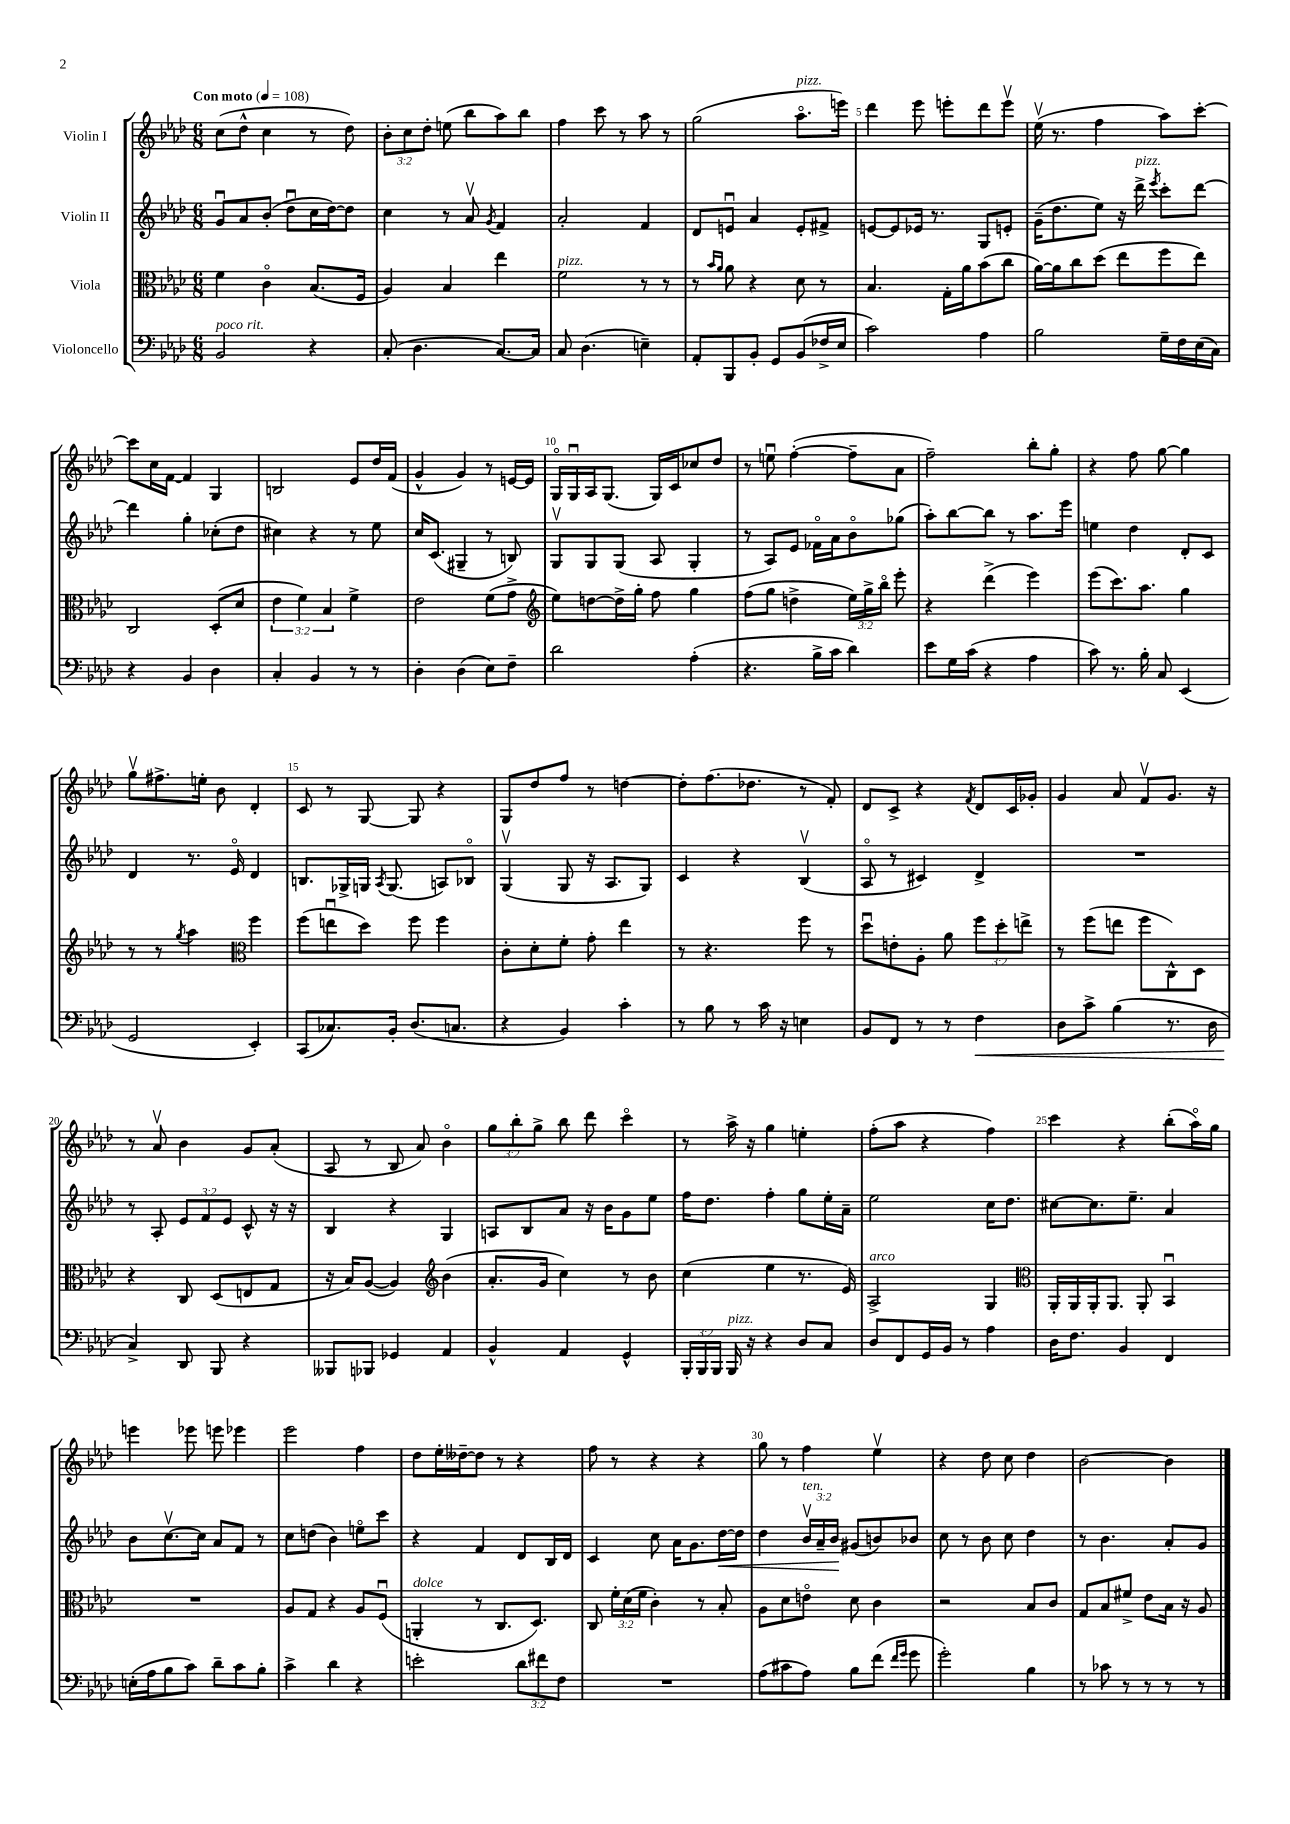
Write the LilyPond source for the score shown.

<<
\new StaffGroup <<
\new Staff = "s0" \with { instrumentName = "Violin I" } {
    \clef treble \key aes \major \numericTimeSignature \time 6/8 \override Staff.TupletNumber.text = #tuplet-number::calc-fraction-text \tempo "Con moto" 4 = 108
    \autoBeamOff c''8[( des''8]-^ c''4 r8 des''8) |
    \tuplet 3/2 { bes'8[-. c''8 des''8]-. } e''8( bes''8[ aes''8) bes''8] |
    f''4 c'''8 r8 aes''8 r8 |
    g''2( aes''8.[\flageolet^\markup { \italic "pizz." } e'''16]) |
    des'''4 ees'''8 e'''8[-. des'''8 e'''8]\upbow |
    ees''16\upbow( r8. f''4 aes''8[) c'''8]~-. |
    c'''8[ c''16 f'16]~ f'4 g4 |
    b2 ees'8[ des''16 f'16]( |
    g'4-^ g'4) r8 e'16[~ e'16] |
    g16[\flageolet g16\downbow aes16 g8.]( g16[) c'16 ces''8 des''8] |
    r8 e''8\downbow f''4~-.( f''8[-- aes'8] |
    f''2--) bes''8[-. g''8]-. |
    r4 f''8 g''8~ g''4 |
    g''8[\upbow fis''8.-> e''16]-. bes'8 des'4-. |
    c'8 r8 g8~ g8 r4 |
    g8[ des''8 f''8] r8 d''4~ |
    d''8[-. f''8.( des''8.] r8 f'8-.) |
    des'8[ c'8]-> r4 \acciaccatura { f'8 } des'8[ c'16 ges'16]-. |
    g'4 aes'8 f'8[\upbow g'8.] r16 |
    r8 aes'8\upbow bes'4 g'8[ aes'8]-.( |
    aes8 r8 bes8 aes'8) bes'4\flageolet |
    \tuplet 3/2 { g''8[ bes''8-. g''8]-> } bes''8 des'''8 c'''4\flageolet |
    r8 aes''16-> r16 g''4 e''4-. |
    f''8[-.( aes''8] r4 f''4) |
    c'''4 r4 bes''8[-.( aes''16\flageolet) g''16] |
    e'''4 ees'''8 e'''8 ees'''4 |
    ees'''2 f''4 |
    des''8[ ees''16-. deses''16~-- deses''8] r8 r4 |
    f''8 r8 r4 r4 |
    g''8 r8 f''4 ees''4\upbow |
    r4 des''8 c''8 des''4 |
    bes'2~ bes'4 \bar "|." |
}
\new Staff = "s1" \with { instrumentName = "Violin II" } {
    \clef treble \key aes \major \numericTimeSignature \time 6/8 \override Staff.TupletNumber.text = #tuplet-number::calc-fraction-text
    \autoBeamOff g'8[\downbow aes'8 bes'8]-.( des''8[\downbow c''16 des''16~) des''8] |
    c''4 r8 aes'8\upbow \acciaccatura { g'8 } f'4 |
    aes'2-. f'4 |
    des'8[ e'8]\downbow aes'4 e'8[-. fis'8]-> |
    e'8[~ e'8 ees'16] r8. g8[ e'8]-. |
    g'16[--( des''8. ees''8]) r16 des'''16->^\markup { \italic "pizz." } \acciaccatura { ees'''8 } c'''8[-. des'''8]~ |
    des'''4 g''4-. ces''8[-.( des''8] |
    cis''4) r4 r8 ees''8 |
    c''16[ c'8.]( gis4-- r8 b8) |
    g8[\upbow g8 g8]( aes8 g4-. |
    r8 aes8[) ees'8] fes'16[\flageolet aes'16 bes'8\flageolet ges''8]( |
    aes''8[-.) bes''8~ bes''8] r8 aes''8.[ ees'''16] |
    e''4 des''4 des'8[-. c'8] |
    des'4 r8. ees'16\flageolet des'4 |
    b8.[ ges16-> g16] \acciaccatura { aes8 } g8.( a8[) bes8]\flageolet |
    g4\upbow( g8 r16 aes8.[ g8]) |
    c'4 r4 bes4\upbow( |
    aes8\flageolet r8 cis'4) des'4-> |
    R2. |
    r8 aes8-. \tuplet 3/2 { ees'8[ f'8 ees'8] } c'8-^ r16 r16 |
    bes4 r4 g4 |
    a8[ bes8 aes'8] r16 bes'16[ g'8 ees''8] |
    f''16[ des''8.] f''4-. g''8[ ees''16-. aes'16]-- |
    ees''2 c''16[ des''8.] |
    cis''8[~ cis''8. ees''8.]-- aes'4 |
    bes'8[ c''8.~\upbow c''16] aes'8[ f'8] r8 |
    c''8[ d''8]( bes'4) e''8[\flageolet c'''8] |
    r4 f'4 des'8[ bes16 des'16] |
    c'4 c''8 aes'16[ g'8. des''16~\< des''16] |
    des''4 \tuplet 3/2 { bes'16[\upbow^\markup { \italic "ten." } aes'16-- bes'16]\! } gis'8[( b'8) bes'8] |
    c''8 r8 bes'8 c''8 des''4 |
    r8 bes'4. aes'8[-. g'8] \bar "|." |
}
\new Staff = "s2" \with { instrumentName = "Viola" } {
    \clef alto \key aes \major \numericTimeSignature \time 6/8 \override Staff.TupletNumber.text = #tuplet-number::calc-fraction-text
    \autoBeamOff f'4 c'4\flageolet bes8.[( f16] |
    aes4) bes4 ees''4 |
    f'2^\markup { \italic "pizz." } r8 r8 |
    r8 \grace { bes'16[ aes'16] } aes'8 r4 des'8 r8 |
    bes4. g16[-. aes'16 bes'8( c''8] |
    aes'16[~) aes'16 c''8 des''8]( ees''8[ f''8 ees''8]) |
    c2 des8[-.( des'8] |
    \tuplet 3/2 { ees'4 f'4) bes4 } f'4-> |
    ees'2 f'8[( g'8]-> |
    \clef treble ees''8[) d''8~ d''16-> g''16]-. f''8 g''4 |
    f''8[( g''8] d''4-> \tuplet 3/2 { ees''16[) g''16-> bes''16]\flageolet } ees'''8-. |
    r4 des'''4->( ees'''4) |
    ees'''8[( c'''8.) aes''8.] g''4 |
    r8 r8 \acciaccatura { g''8 } aes''4 \clef alto f''4 |
    f''8[( e''8\downbow des''8]) f''8 f''4 |
    c'8[-. des'8-. f'8]-. g'8-. ees''4 |
    r8 r4. f''8 r8 |
    des''8[\downbow e'8-. aes8]-. aes'8 \tuplet 3/2 { f''8[ des''8-. e''8]-> } |
    r8 f''8[( e''8] f''8[ c8-^) des8] |
    r4 c8 des8[( e8 g8] |
    r16 bes16[) aes8]~( aes4) \clef treble bes'4( |
    aes'8.[-. g'16] c''4) r8 bes'8 |
    c''4( ees''4 r8. ees'16) |
    aes2->^\markup { \italic "arco" } g4 |
    \clef alto aes,16[-. aes,16 aes,16-. aes,8.] aes,8-. bes,4\downbow |
    R2. |
    aes8[ g8] r4 aes8[ f8]\downbow( |
    a,4-.^\markup { \italic "dolce" } r8 c8.[ des8.]) |
    c8 \tuplet 3/2 { f'16[-. des'16( f'16] } c'4-.) r8 bes8-. |
    aes8[ des'8 e'8]\flageolet des'8 c'4 |
    r2 bes8[ c'8] |
    g8[ bes8 fis'8]-> ees'8[ bes16] r16 aes8 \bar "|." |
}
\new Staff = "s3" \with { instrumentName = "Violoncello" } {
    \clef bass \key aes \major \numericTimeSignature \time 6/8 \override Staff.TupletNumber.text = #tuplet-number::calc-fraction-text
    \autoBeamOff bes,2^\markup { \italic "poco rit." } r4 |
    c8-.( des4. c8.[~) c16] |
    c8 des4.( e4--) |
    aes,8[-. bes,,8 bes,8]-. g,8[ bes,8( fes16-> ees16] |
    c'2) aes4 |
    bes2 g16[-- f16 ees16( c16]) |
    r4 bes,4 des4 |
    c4-. bes,4 r8 r8 |
    des4-. des4( ees8[) f8]-- |
    des'2 aes4-.( |
    r4. bes16[-> c'16] des'4) |
    ees'8[ g16 c'16]( r4 aes4 |
    c'8) r8. bes16-. c8 ees,4( |
    g,2 ees,4-.) |
    c,8[( ces8.) bes,16]-. des8.[( c8.] |
    r4 bes,4) c'4-. |
    r8 bes8 r8 c'16 r16 e4 |
    bes,8[ f,8] r8 r8 f4\< |
    des8[ c'8]-> bes4( r8. des16 |
    c4->\!) des,8 bes,,8 r4 |
    beses,,8[ bes,,8] ges,4 aes,4 |
    bes,4-^ aes,4 g,4-^ |
    \tuplet 3/2 { bes,,16[-. bes,,16 bes,,16] } bes,,16^\markup { \italic "pizz." } r16 r4 des8[ c8] |
    des8[ f,8 g,16 bes,16] r8 aes4 |
    des16[ f8.] bes,4 f,4 |
    e16[-.( aes16 bes8 c'8]) des'8[-- c'8 bes8]-. |
    c'4-> des'4 r4 |
    e'2-. \tuplet 3/2 { des'8[ fis'8 f8] } |
    R2. |
    aes8[( cis'8 aes8]) bes8[ f'8]( \grace { f'16[ g'16] } g'8 |
    g'2-.) bes4 |
    r8 ces'8 r8 r8 r8 r8 \bar "|." |
}
>>
>>
\layout { \context { \Score \override BarNumber.break-visibility = ##(#f #t #t) barNumberVisibility = #(every-nth-bar-number-visible 5) } }
